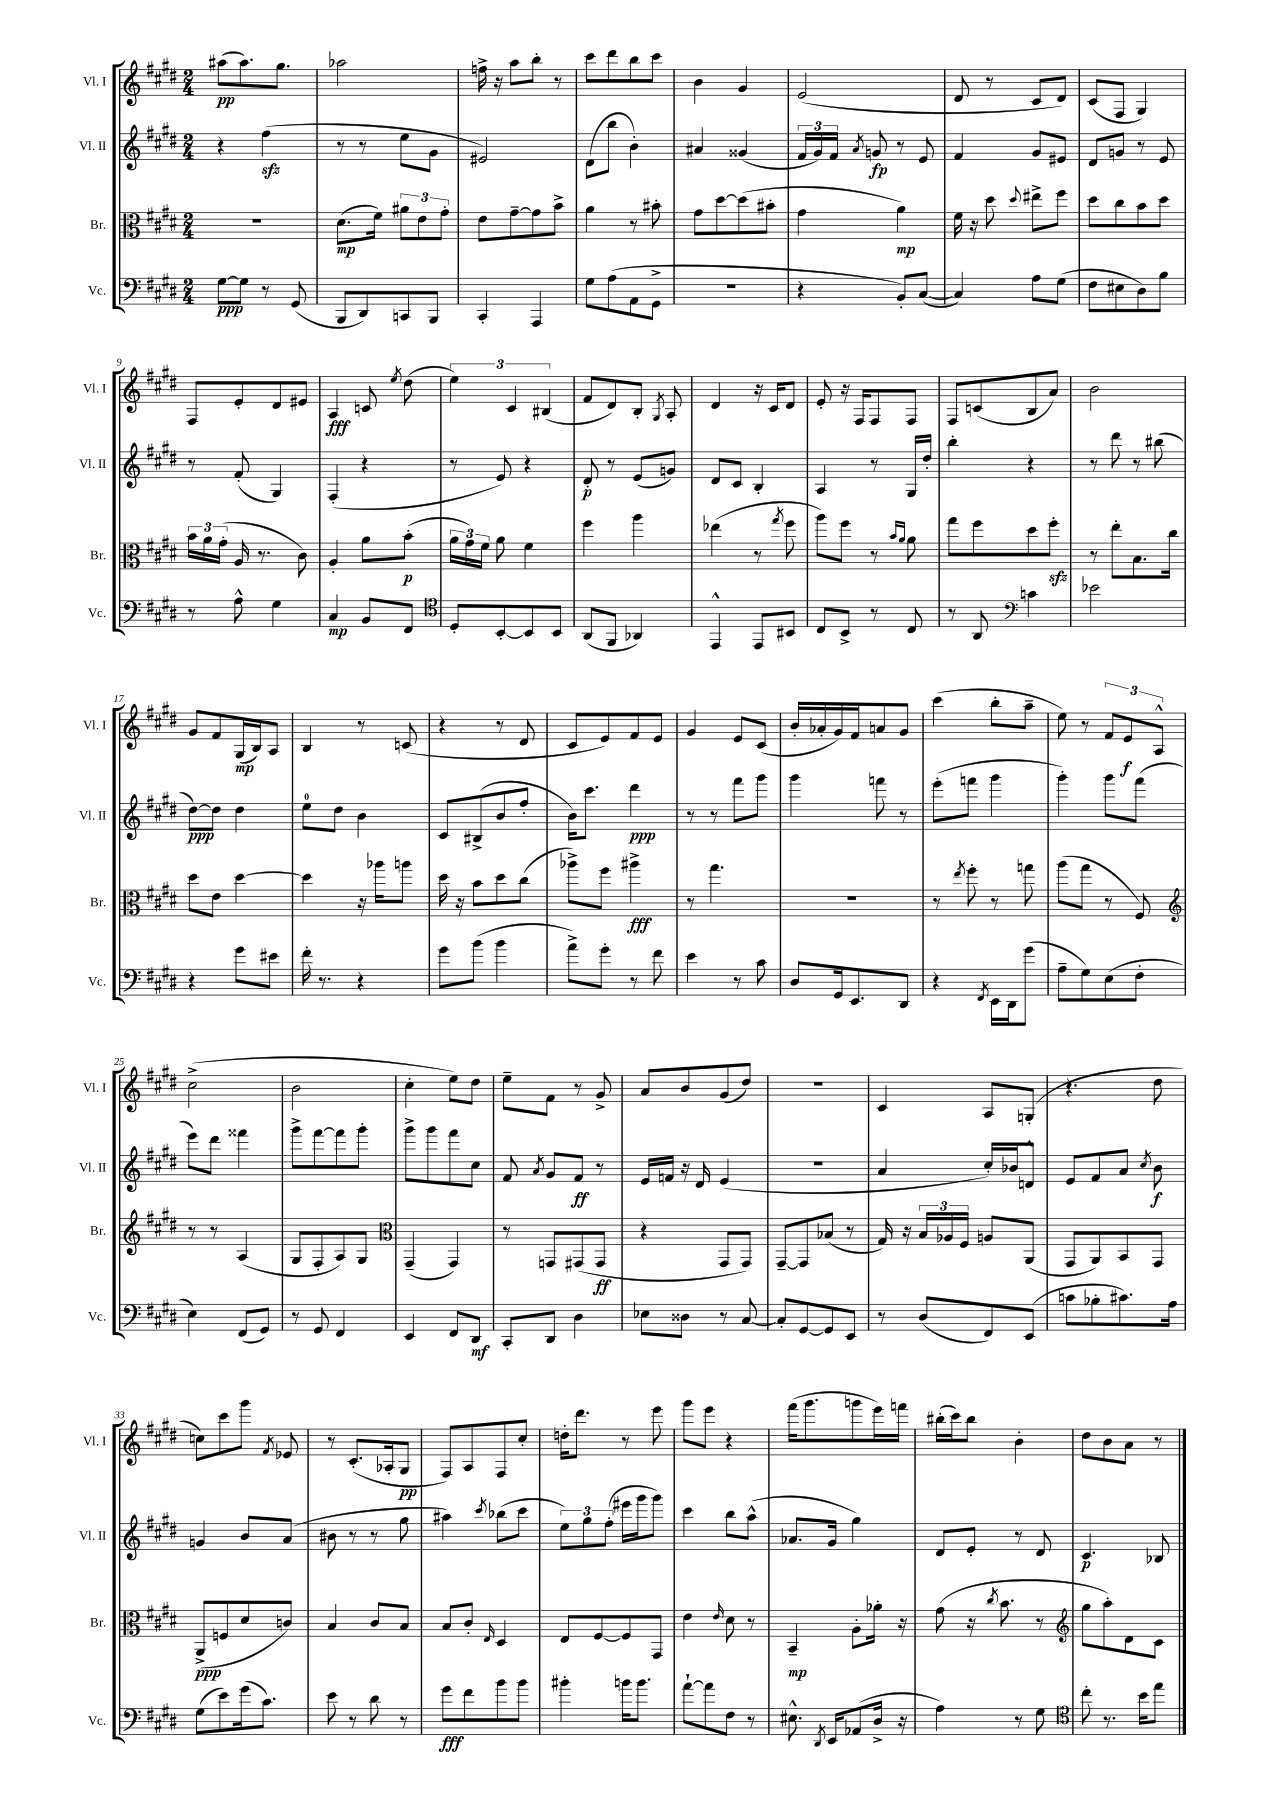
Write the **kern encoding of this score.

**kern	**dynam	**kern	**dynam	**kern	**dynam	**kern	**dynam
*part4	*part4	*part3	*part3	*part2	*part2	*part1	*part1
*staff4	*staff4	*staff3	*staff3	*staff2	*staff2	*staff1	*staff1
*I"Vc.	*	*I"Br.	*	*I"Vl. II	*	*I"Vl. I	*
*I'Vc.	*	*I'Br.	*	*I'Vl. II	*	*I'Vl. I	*
*clefF4	*	*clefC3	*	*clefG2	*	*clefG2	*
*k[f#c#g#d#]	*	*k[f#c#g#d#]	*	*k[f#c#g#d#]	*	*k[f#c#g#d#]	*
*M2/4	*	*M2/4	*	*M2/4	*	*M2/4	*
=1	=1	=1	=1	=1	=1	=1	=1
[8G#\L	ppp	2r	.	4r	.	(8aa#X\L	pp
8G#\J]	.	.	.	.	.	8.aa#\)	.
8r	.	.	.	(4ff#zz\	.	.	.
.	.	.	.	.	.	8.gg#\J	.
(8GG#/	.	.	.	.	.	.	.
=2	=2	=2	=2	=2	=2	=2	=2
8BBB/L	.	(8.d#\L	mp	8r	.	2aa-X\	.
8DD#/)	.	.	.	8r	.	.	.
.	.	16f#\Jk)	.	.	.	.	.
8CCn/	.	12a#X\L	.	8ee\L	.	.	.
.	.	12e\	.	.	.	.	.
8BBB/J	.	.	.	8g#\J	.	.	.
.	.	12g#'\J	.	.	.	.	.
=3	=3	=3	=3	=3	=3	=3	=3
4CC#'/	.	8e\L	.	2e#X/)	.	16ffn^\	.
.	.	.	.	.	.	16r	.
.	.	[8g#~\	.	.	.	8aa\L	.
4AAA/	.	8g#\]	.	.	.	8bb'\J	.
.	.	8b^\J	.	.	.	8r	.
=4	=4	=4	=4	=4	=4	=4	=4
8G#\L	.	4a\	.	(8d#\L	.	8ccc#\L	.
(8A\	.	.	.	8bb\J	.	8ddd#\	.
8AA\	.	8r	.	4b'\)	.	8bb\	.
8GG#^\J	.	8b#X'\	.	.	.	8ccc#\J	.
=5	=5	=5	=5	=5	=5	=5	=5
2r	.	8g#\L	.	4a#X/	.	4b\	.
.	.	[8dd#\	.	.	.	.	.
.	.	(8dd#\]	.	(4g##X/	.	4g#/	.
.	.	8b#X'\J	.	.	.	.	.
=6	=6	=6	=6	=6	=6	=6	=6
4r	.	4g#\	.	24f#/LL	.	(2e/	.
.	.	.	.	24g#/)	.	.	.
.	.	.	.	24f#/JJ	.	.	.
.	.	.	.	8qa/	.	.	.
.	.	.	.	8gn/	fp	.	.
8BB'/L)	.	4a\)	mp	8r	.	.	.
([8C#/J	.	.	.	8e/	.	.	.
=7	=7	=7	=7	=7	=7	=7	=7
4C#/])	.	16f#\	.	4f#/	.	8d#/	.
.	.	16r	.	.	.	.	.
.	.	8dd#\	.	.	.	8r	.
.	.	8qqdd#/	.	.	.	.	.
8A\L	.	8ee#X^\L	.	8g#/L	.	8c#/L	.
(8G#\J	.	8ff#\J	.	8e#X/J	.	8d#/J)	.
=8	=8	=8	=8	=8	=8	=8	=8
8F#\L	.	8dd#\L	.	8d#/L	.	(8c#/L	.
8E#X\	.	8cc#\	.	8gn/J	.	8F#/J	.
8D#\)	.	8b\	.	8r	.	4G#/)	.
8B\J	.	8dd#\J	.	8e/	.	.	.
!!LO:LB:g=z
=9	=9	=9	=9	=9	=9	=9	=9
8r	.	24b\LL	.	8r	.	8F#/L	.
.	.	24a\	.	.	.	.	.
.	.	(24g#'\JJ	.	.	.	.	.
8A^^\	.	16A/	.	(8f#'/	.	8e'/	.
.	.	8.r	.	.	.	.	.
4G#\	.	.	.	4G#/)	.	8d#/	.
.	.	8c#\)	.	.	.	8e#X/J	.
=10	=10	=10	=10	=10	=10	=10	=10
4C#/	mp	4A'/	.	(4F#'/	.	4A/	fff
8BB/L	.	8a\L	.	4r	.	8cn/	.
.	.	.	.	.	.	8qee/	.
8FF#/J	.	(8b'\J	p	.	.	(8dd#\	.
=11	=11	=11	=11	=11	=11	=11	=11
*clefC4	*	*	*	*	*	*	*
8D#'/L	.	24a\LL	.	8r	.	6ee\)	.
.	.	24g#\)	.	.	.	.	.
.	.	24f#\JJ	.	.	.	.	.
[8BB'/	.	8a\	.	8e/)	.	.	.
.	.	.	.	.	.	6c#/	.
8BB/]	.	4f#\	.	4r	.	.	.
.	.	.	.	.	.	(6B#X/	.
8BB/J	.	.	.	.	.	.	.
=12	=12	=12	=12	=12	=12	=12	=12
(8AA/L	.	4ff#\	.	8d#'/	p	8f#/L	.
8FF#/J	.	.	.	8r	.	8d#/)	.
4AA-X/)	.	4aa\	.	(8e/L	.	8B'/J	.
.	.	.	.	.	.	8qG#/	.
.	.	.	.	8gn/J)	.	8A'/	.
=13	=13	=13	=13	=13	=13	=13	=13
4EE^^/	.	(4ee-X\	.	8d#/L	.	4d#/	.
.	.	.	.	8c#/J	.	.	.
8EE/L	.	8r	.	4B'/	.	16r	.
.	.	.	.	.	.	16c#/KL	.
.	.	8qgg#/	.	.	.	.	.
8BB#X/J	.	8ff#\	.	.	.	8d#/J	.
=14	=14	=14	=14	=14	=14	=14	=14
8C#/L	.	8aa\L)	.	4A/	.	8e'/	.
8BB^/J	.	8ff#\J	.	.	.	16r	.
.	.	.	.	.	.	16F#/KL	.
8r	.	8r	.	8r	.	8F#/	.
.	.	16qqb/LL	.	.	.	.	.
.	.	16qqa/JJ	.	.	.	.	.
8C#/	.	8a\	.	16G#/LL	.	8F#/J	.
.	.	.	.	16dd#'/JJ	.	.	.
=15	=15	=15	=15	=15	=15	=15	=15
8r	.	8gg#\L	.	4bb'\	.	8F#/L	.
8AA/	.	8ff#\	.	.	.	(8cn/	.
*clefF4	*	*	*	*	*	*	*
4cn\	.	8dd#\	.	4r	.	8B/	.
.	.	8ff#zz'\J	.	.	.	8a/J)	.
=16	=16	=16	=16	=16	=16	=16	=16
2e-X\	.	8r	.	8r	.	2b\	.
.	.	8ee'\L	.	8ddd#\	.	.	.
.	.	8.B\	.	8r	.	.	.
.	.	.	.	(8bb#X\	.	.	.
.	.	16cc#\Jk	.	.	.	.	.
!!LO:LB:g=z
=17	=17	=17	=17	=17	=17	=17	=17
4r	.	8dd#\L	.	[8dd#\L)	ppp	8g#/L	.
.	.	8e\J	.	8dd#\J]	.	8f#/	.
8g#\L	.	[4dd#\	.	4dd#\	.	(16G#/L	mp
.	.	.	.	.	.	16B/J)	.
8e#X\J	.	.	.	.	.	8A/J	.
=18	=18	=18	=18	=18	=18	=18	=18
16f#'\	.	4dd#\]	.	8ee\L	.	4B/	.
8.r	.	.	.	.	.	.	.
.	.	.	.	8dd#\J	.	.	.
4r	.	16r	.	4b\	.	8r	.
.	.	16aa-X\KL	.	.	.	.	.
.	.	8aan\J	.	.	.	(8cn/	.
=19	=19	=19	=19	=19	=19	=19	=19
8g#\L	.	16dd#\	.	8c#/L	.	4r	.
.	.	16r	.	.	.	.	.
(8b\J	.	8b\L	.	(8B#X^/	.	.	.
4b\	.	8dd#\	.	8b/	.	8r	.
.	.	(8cc#\J	.	8ff#'/J	.	8d#/	.
=20	=20	=20	=20	=20	=20	=20	=20
8a^\L)	.	8aa-X^\L)	.	16b\KL)	.	8c#/L	.
.	.	.	.	8.ccc#\J	.	.	.
8g#'\J	.	8ff#\J	.	.	.	8e/)	.
8r	.	4aa#X^\	fff	4ddd#\	ppp	8f#/	.
8f#\	.	.	.	.	.	8e/J	.
=21	=21	=21	=21	=21	=21	=21	=21
4e\	.	8r	.	8r	.	4g#/	.
.	.	4.gg#\	.	8r	.	.	.
8r	.	.	.	8fff#\L	.	8e/L	.
8c#\	.	.	.	8ggg#\J	.	(8c#/J	.
=22	=22	=22	=22	=22	=22	=22	=22
8D#/L	.	2r	.	4ggg#\	.	16b'/LL	.
.	.	.	.	.	.	16a-X'/	.
16GG#/k	.	.	.	.	.	16g#/)	.
8.EE/	.	.	.	.	.	16f#/J	.
.	.	.	.	8fffn\	.	8an/	.
8DD#/J	.	.	.	8r	.	8g#/J	.
=23	=23	=23	=23	=23	=23	=23	=23
4r	.	8r	.	(8eee'\L	.	(4ccc#\	.
.	.	8qee/	.	.	.	.	.
.	.	8ff#'\	.	8fffn\J	.	.	.
8qFF#/	.	.	.	.	.	.	.
16EE\LL	.	8r	.	4ggg#\	.	8bb'\L	.
16DD#\J	.	.	.	.	.	.	.
(8g#\J	.	8ggn\	.	.	.	8aa~\J	.
=24	=24	=24	=24	=24	=24	=24	=24
8A~\L	.	(8aa\L	.	4ggg#'\)	.	8ee\)	.
8G#\)	.	8gg#\J	.	.	.	8r	.
(8E\	.	8r	.	8ggg#\L	.	12f#/L	.
.	.	.	.	.	.	12e/	f
8F#'\J	.	8F#/)	.	(8fff#\J	.	.	.
.	.	.	.	.	.	12A^^/J	.
!!LO:LB:g=z
=25	=25	=25	=25	=25	=25	=25	=25
*	*	*clefG2	*	*	*	*	*
4E\)	.	8r	.	8eee\L)	.	(2cc#^\	.
.	.	8r	.	8ddd#\J	.	.	.
(8FF#/L	.	(4A/	.	4fff##X\	.	.	.
8GG#/J)	.	.	.	.	.	.	.
=26	=26	=26	=26	=26	=26	=26	=26
8r	.	8G#/L	.	8ggg#^\L	.	2b\	.
8GG#/	.	8F#'/	.	[8fff#\	.	.	.
4FF#/	.	8A/)	.	8fff#\]	.	.	.
.	.	8G#/J	.	8ggg#'\J	.	.	.
=27	=27	=27	=27	=27	=27	=27	=27
*	*	*clefC3	*	*	*	*	*
4EE/	.	(4GG#~/	.	8ggg#^\L	.	4cc#'\	.
.	.	.	.	8ggg#\	.	.	.
8FF#/L	.	4GG#/)	.	8fff#\	.	8ee\L)	.
8DD#/J	mf	.	.	8cc#\J	.	8dd#\J	.
=28	=28	=28	=28	=28	=28	=28	=28
8CC#'/L	.	8r	.	8f#/	.	8ee~\L	.
.	.	.	.	8qa/	.	.	.
8DD#/J	.	8GGn/L	.	8g#/L	.	8f#\J	.
4D#\	.	(8GG#X/	.	8f#/J	ff	8r	.
.	.	8GG#/J	ff	8r	.	8g#^/	.
=29	=29	=29	=29	=29	=29	=29	=29
8E-X\L	.	4r	.	16e/LL	.	8a/L	.
.	.	.	.	16fn/JJ	.	.	.
8D##X\J	.	.	.	16r	.	8b/	.
.	.	.	.	16d#/	.	.	.
8r	.	8GG#/L	.	(4e/	.	(8g#/	.
[8C#/	.	8GG#/J)	.	.	.	8dd#/J)	.
=30	=30	=30	=30	=30	=30	=30	=30
8C#'/L]	.	[8GG#~/L	.	2r	.	2r	.
[8GG#/	.	8GG#/]	.	.	.	.	.
8GG#/]	.	(8B-X/J	.	.	.	.	.
8EE/J	.	8r	.	.	.	.	.
=31	=31	=31	=31	=31	=31	=31	=31
8r	.	16G#/)	.	4a/	.	4c#/	.
.	.	16r	.	.	.	.	.
(8D#/L	.	24B/LL	.	.	.	.	.
.	.	24A-X/	.	.	.	.	.
.	.	24F#/JJ	.	.	.	.	.
8FF#/)	.	8An/L	.	16cc#'/LL)	.	8A/L	.
.	.	.	.	16b-X/J	.	.	.
(8EE/J	.	(8AA/J	.	8dn^^/J	.	(8Gn'/J	.
=32	=32	=32	=32	=32	=32	=32	=32
8cn\L	.	8GG#/L	.	8e/L	.	4.r	.
8B-X'\	.	8AA/)	.	8f#/	.	.	.
8.c#X\)	.	8BB/	.	8a/J	.	.	.
.	.	.	.	8qcc#/	.	.	.
.	.	8GG#/J	.	8b\	f	8dd#\	.
16A\Jk	.	.	.	.	.	.	.
!!LO:LB:g=z
=33	=33	=33	=33	=33	=33	=33	=33
(8G#\L	.	(8AA^/L	ppp	4gn/	.	8ccn\L)	.
8e\)	.	8Fn/	.	.	.	8ccc#\	.
(16g#\k	.	8d#/	.	8b/L	.	8ggg#\J	.
8.c#\J)	.	.	.	.	.	.	.
.	.	.	.	.	.	8qf#/	.
.	.	8cn/J)	.	(8a/J	.	8e-X/	.
=34	=34	=34	=34	=34	=34	=34	=34
8e\	.	4B/	.	8b#X\	.	8r	.
8r	.	.	.	8r	.	(8.c#'/L	.
8d#\	.	8c#/L	.	8r	.	.	.
.	.	.	.	.	.	16A-X'/k	.
8r	.	8B/J	.	8gg#\	.	8G#/J	pp
=35	=35	=35	=35	=35	=35	=35	=35
8g#\L	fff	8B/L	.	4aa#X\)	.	8F#/L)	.
8f#\	.	8c#'/J	.	.	.	8A/	.
.	.	16qqE/	.	8qccc#/	.	.	.
8b\	.	4D#/	.	(8bb-X\L	.	8F#/	.
8b\J	.	.	.	8ccc#\J	.	8cc#'/J	.
=36	=36	=36	=36	=36	=36	=36	=36
4b#X'\	.	8E/L	.	12ee\L)	.	16ddn'\KL	.
.	.	.	.	.	.	8.ddd#\J	.
.	.	.	.	12gg#\	.	.	.
.	.	[8F#/	.	.	.	.	.
.	.	.	.	(12ff#'\J	.	.	.
16bn\KL	.	8F#/]	.	16eee#X\LL	.	8r	.
8.b\J	.	.	.	16ggg#\J	.	.	.
.	.	8GG#/J	.	8ggg#\J)	.	8eee\	.
=37	=37	=37	=37	=37	=37	=37	=37
[8a`\L	.	4e\	.	4ccc#\	.	8ggg#\L	.
8a\]	.	.	.	.	.	8eee\J	.
.	.	16qqe/	.	.	.	.	.
8F#\J	.	8d#\	.	8bb\L	.	4r	.
8r	.	8r	.	(8aa^^\J	.	.	.
=38	=38	=38	=38	=38	=38	=38	=38
8.E#X^^\	.	4BB~/	mp	8.a-X/L	.	(16fff#\KL	.
.	.	.	.	.	.	8.ggg#\	.
8qDD#/	.	.	.	.	.	.	.
16EE/KL	.	.	.	16g#/Jk	.	.	.
(8AA-X/	.	8A'\L	.	4gg#\)	.	8gggn\	.
16D#^/Jk	.	16a-X'\Jk	.	.	.	16eee\L)	.
16r	.	16r	.	.	.	16fffn\JJ	.
=39	=39	=39	=39	=39	=39	=39	=39
4A\)	.	(8g#\	.	8d#/L	.	(16bb#X'\LL	.
.	.	.	.	.	.	16ccc#\J)	.
.	.	16r	.	8e'/J	.	8bb#\J	.
.	.	8qcc#/	.	.	.	.	.
.	.	8.b\	.	.	.	.	.
8r	.	.	.	8r	.	4b'\	.
8G#\	.	8r	.	8d#/	.	.	.
=40	=40	=40	=40	=40	=40	=40	=40
*clefC4	*	*clefG2	*	*	*	*	*
8cc#'\	.	8gg#\L	.	4.c#/	p	8dd#\L	.
8.r	.	8aa'\)	.	.	.	8b\	.
.	.	8d#\	.	.	.	8a\J	.
16b\KL	.	.	.	.	.	.	.
8ee\J	.	8c#\J	.	8B-X/	.	8r	.
==	==	==	==	==	==	==	==
*-	*-	*-	*-	*-	*-	*-	*-
